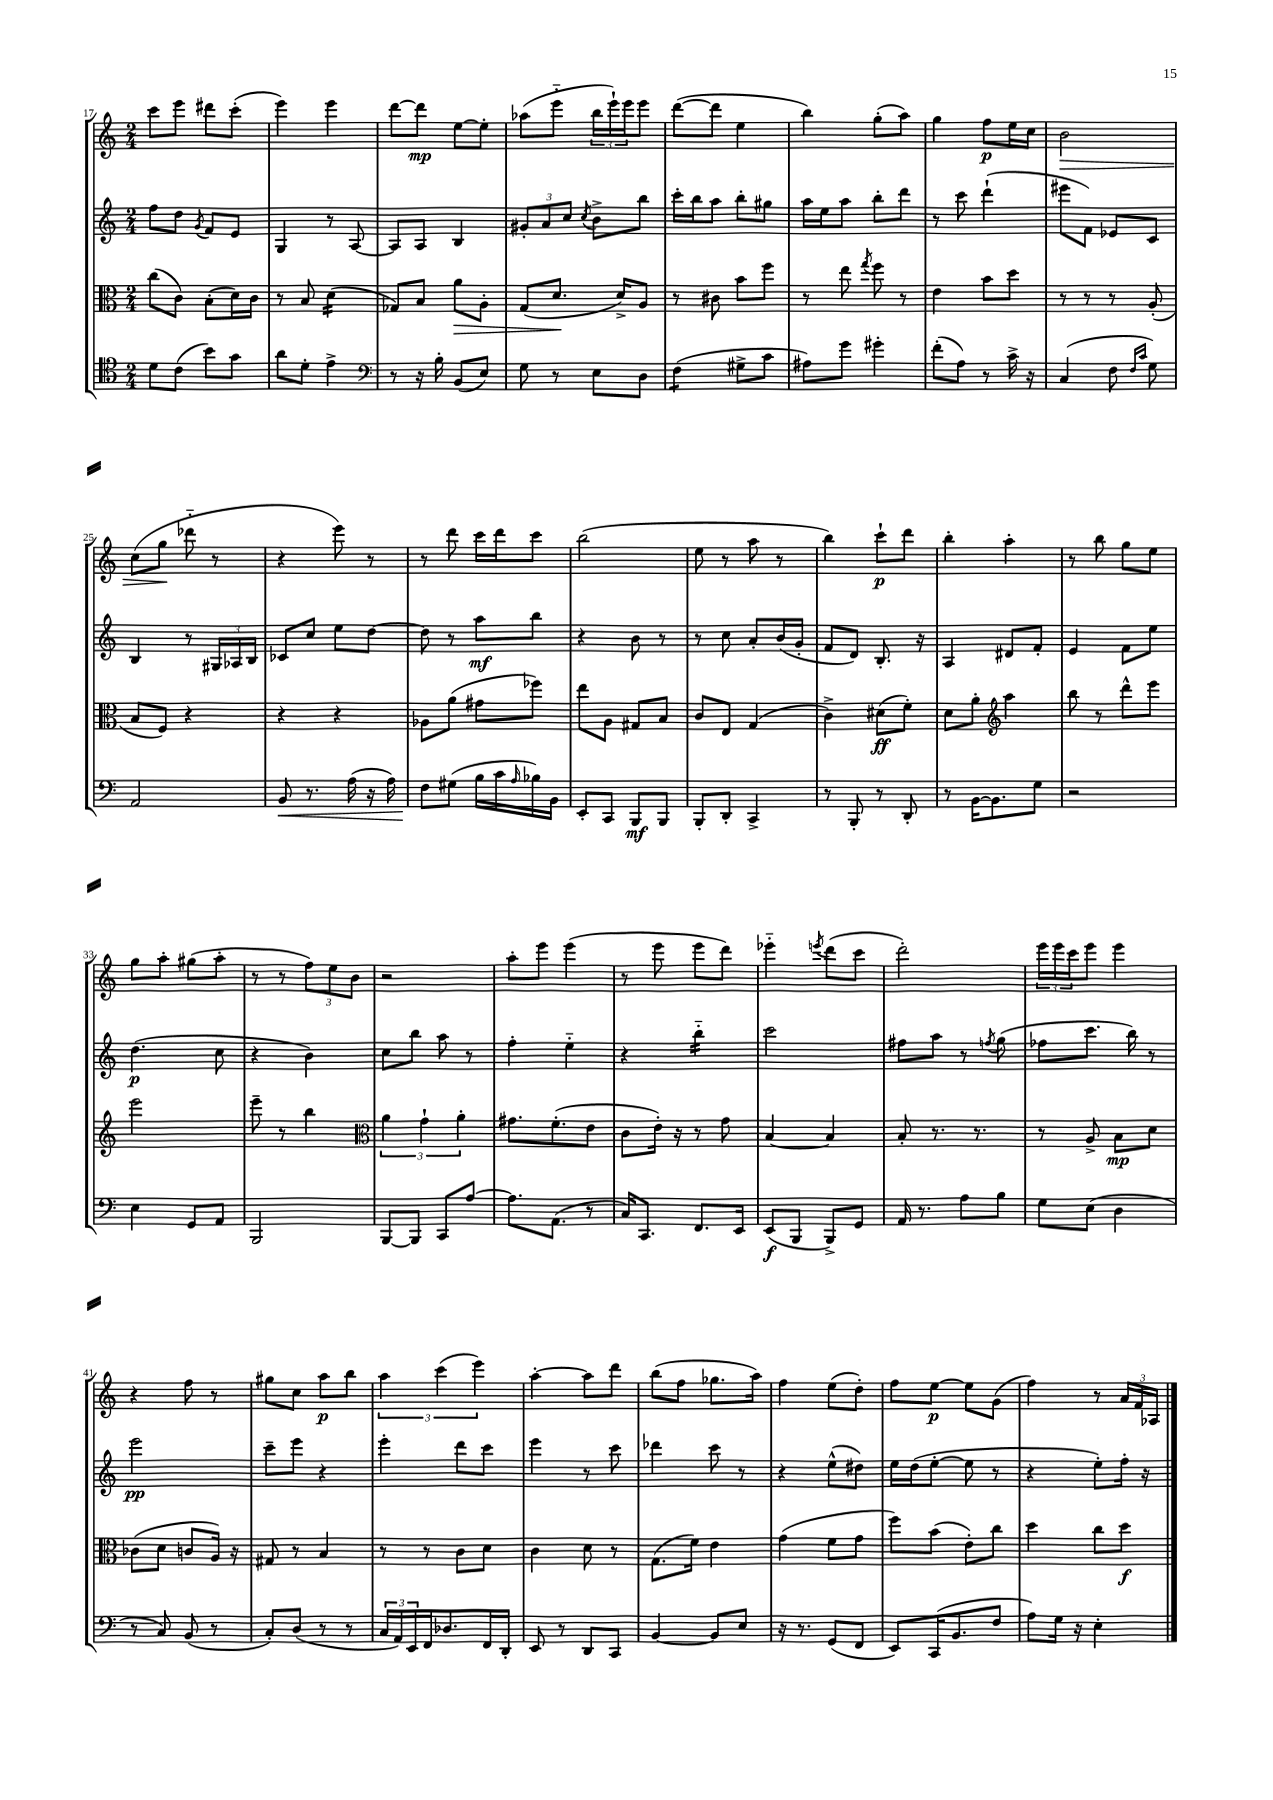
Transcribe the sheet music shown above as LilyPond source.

<<
\new StaffGroup <<
\new Staff = "s0" {
    \clef treble \key c \major \numericTimeSignature \time 2/4
    c'''8 e'''8 dis'''8 c'''8-.( |
    e'''4) e'''4 |
    d'''8~ d'''8\mp e''8~ e''8-. |
    aes''8( e'''8-_ \tuplet 3/2 { b''16 e'''16-!) e'''16 } e'''8 |
    d'''8~( d'''8 e''4 |
    b''4) g''8-.( a''8) |
    g''4 f''8\p e''16 c''16 |
    b'2\> |
    c''8( g''8\! des'''8-_ r8 |
    r4 e'''8) r8 |
    r8 d'''8 c'''16 d'''16 c'''8 |
    b''2( |
    e''8 r8 a''8 r8 |
    b''4) c'''8-!\p d'''8 |
    b''4-. a''4-. |
    r8 b''8 g''8 e''8 |
    g''8 a''8-. gis''8( a''8-. |
    r8 r8 \tuplet 3/2 { f''8) e''8 b'8 } |
    r2 |
    a''8-. e'''8 e'''4( |
    r8 e'''8 e'''8 d'''8) |
    ees'''4-_ \acciaccatura { e'''8 } d'''8( c'''8 |
    d'''2-.) |
    \tuplet 3/2 { e'''16 e'''16 c'''16 } e'''8 e'''4 |
    r4 f''8 r8 |
    gis''8 c''8 a''8\p b''8 |
    \tuplet 3/2 { a''4 c'''4( e'''4) } |
    a''4~-. a''8 d'''8 |
    b''8( f''8 ges''8. a''16) |
    f''4 e''8( d''8-.) |
    f''8 e''8~\p e''8 g'8( |
    f''4) r8 \tuplet 3/2 { a'16 f'16 aes16 } \bar "|." |
}
\new Staff = "s1" {
    \clef treble \key c \major \numericTimeSignature \time 2/4
    f''8 d''8 \acciaccatura { g'8 } f'8 e'8 |
    g4 r8 a8~ |
    a8 a8 b4 |
    \tuplet 3/2 { gis'8-. a'8 c''8 } \acciaccatura { c''8 } b'8-> b''8 |
    c'''16-. b''16 a''8 b''8-. gis''8 |
    a''16 e''16 a''8 b''8-. d'''8 |
    r8 c'''8 d'''4-!( |
    eis'''8 f'8) ees'8 c'8 |
    b4 r8 \tuplet 3/2 { gis16 aes16 b16 } |
    ces'8 c''8 e''8 d''8~ |
    d''8 r8 a''8\mf b''8 |
    r4 b'8 r8 |
    r8 c''8 a'8-. b'16( g'16-. |
    f'8 d'8) b8.-. r16 |
    a4 dis'8 f'8-. |
    e'4 f'8 e''8 |
    d''4.\p( c''8 |
    r4 b'4) |
    c''8 b''8 a''8 r8 |
    f''4-. e''4-_ |
    r4 b''4:16-_ |
    c'''2 |
    fis''8 a''8 r8 \acciaccatura { f''8 } g''8( |
    fes''8 c'''8. b''16) r8 |
    e'''2\pp |
    c'''8-- e'''8 r4 |
    e'''4-. d'''8 c'''8 |
    e'''4 r8 c'''8 |
    des'''4 c'''8 r8 |
    r4 e''8-^( dis''8) |
    e''16 d''16( e''8~-. e''8 r8 |
    r4 e''8-.) f''16-. r16 \bar "|." |
}
\new Staff = "s2" {
    \clef alto \key c \major \numericTimeSignature \time 2/4
    c''8( c'8) b8-.( d'16) c'16 |
    r8 b8 d'4:16( |
    ges8) b8 a'8\> a8-. |
    g8( d'8.\! d'16->) a8 |
    r8 cis'8 b'8 f''8 |
    r8 e''8 \acciaccatura { g''8 } f''8 r8 |
    e'4 b'8 d''8 |
    r8 r8 r8 a8-.( |
    b8 f8) r4 |
    r4 r4 |
    aes8 a'8( gis'8 fes''8) |
    e''8 a8 gis8 b8 |
    c'8 e8 g4( |
    c'4->) dis'8\ff( f'8-.) |
    d'8 a'8-. \clef treble a''4 |
    b''8 r8 d'''8-^ e'''8 |
    e'''2 |
    e'''8-- r8 b''4 |
    \clef alto \tuplet 3/2 { a'4 g'4-! a'4-. } |
    gis'8. f'8.-.( e'8 |
    c'8 e'16-.) r16 r8 g'8 |
    b4~ b4 |
    b8-. r8. r8. |
    r8 a8-> b8\mp d'8 |
    ces'8( d'8 c'8 a16) r16 |
    gis8 r8 b4 |
    r8 r8 c'8 d'8 |
    c'4 d'8 r8 |
    g8.( f'16) e'4 |
    g'4( f'8 g'8 |
    f''8) b'8( e'8-.) c''8 |
    d''4 c''8 d''8\f \bar "|." |
}
\new Staff = "s3" {
    \clef tenor \key c \major \numericTimeSignature \time 2/4
    d'8 c'8( b'8) g'8 |
    a'8 d'8-. e'4-> |
    \clef bass r8 r16 b16-. b,8( e8) |
    g8 r8 e8 d8 |
    f4:8( gis8-> c'8 |
    ais8) g'8 gis'4-. |
    f'8-.( a8) r8 c'16-> r16 |
    c4( f8 \grace { f16 c'16 } g8) |
    a,2 |
    b,8\< r8. a16( r16 a16) |
    f8\! gis8( b16 c'16 \grace { a16 } bes16) b,16 |
    e,8-. c,8 b,,8\mf b,,8 |
    b,,8-. d,8-. c,4-> |
    r8 b,,8-. r8 d,8-. |
    r8 b,16~ b,8. g8 |
    r2 |
    e4 g,8 a,8 |
    b,,2 |
    b,,8~ b,,8 c,8 a8~ |
    a8. a,8.( r8 |
    c16) c,8. f,8. e,16 |
    e,8\f( b,,8 b,,8->) g,8 |
    a,16 r8. a8 b8 |
    g8 e8( d4 |
    r8 c8) b,8( r8 |
    c8-.) d8( r8 r8 |
    \tuplet 3/2 { c16 a,16) e,16 } f,16 des8. f,16 d,16-. |
    e,8 r8 d,8 c,8 |
    b,4~ b,8 e8 |
    r16 r8. g,8( f,8 |
    e,8) c,16( b,8. f8 |
    a8) g16 r16 e4-. \bar "|." |
}
>>
>>
\layout { \context { \Score currentBarNumber = #17 } }
